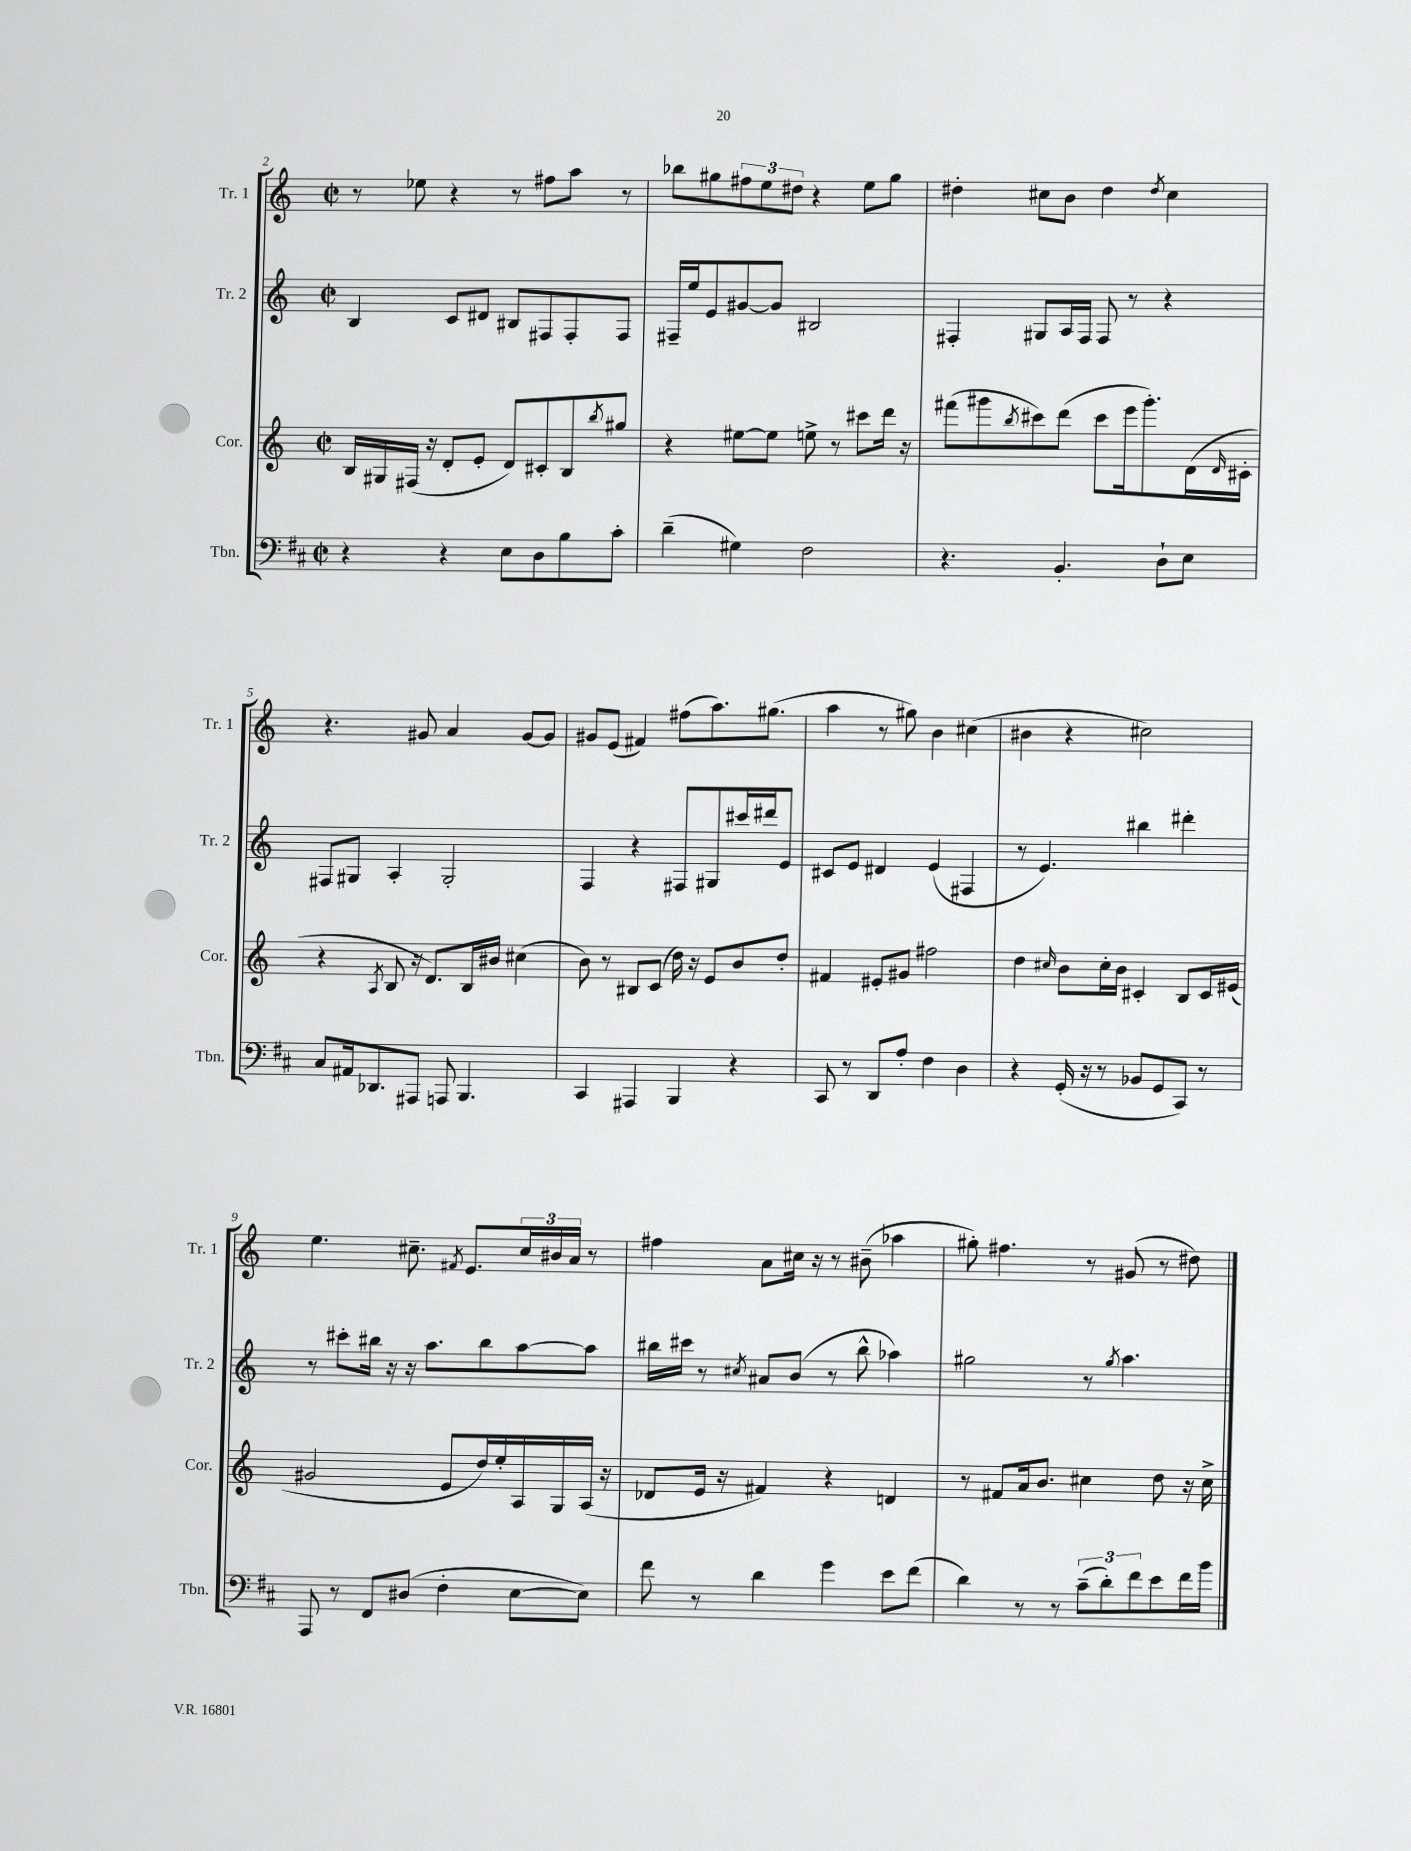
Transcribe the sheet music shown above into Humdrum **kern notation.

**kern	**kern	**kern	**kern
*part4	*part3	*part2	*part1
*staff4	*staff3	*staff2	*staff1
*I"Tbn.	*I"Cor.	*I"Tr. 2	*I"Tr. 1
*I'Tbn.	*I'Cor.	*I'Tr. 2	*I'Tr. 1
*clefF4	*clefG2	*clefG2	*clefG2
*k[f#c#]	*k[]	*k[]	*k[]
*M2/2	*M2/2	*M2/2	*M2/2
*met(c|)	*met(c|)	*met(c|)	*met(c|)
=2	=2	=2	=2
4r	16B/LL	4B/	8r
.	16G#X/	.	.
.	(16F#X/JJ	.	8ee-X\
.	16r	.	.
4r	8d'/L	8c/L	4r
.	8e'/J	8d#X/J	.
8E\L	8d/L)	8B#X/L	8r
8D\	8c#X'/	8F#X/	8ff#X\L
8B\	8B/	8F#'/	8aa\J
.	8qbb/	.	.
8c#'\J	8gg#X/J	8F#/J	8r
=3	=3	=3	=3
(4d~\	4r	16F#X~/LL	8bb-X\L
.	.	16ee/J	.
.	.	8e/	8gg#X\
4G#X\)	[8ee#X\L	[8g#X/	12ff#X\
.	.	.	12ee\
.	8ee#\J]	8g#/J]	.
.	.	.	12dd#X\J
2F#\	8een^\	2B#X/	4r
.	8r	.	.
.	8ccc#X\L	.	8ee\L
.	16ddd\Jk	.	8gg#\J
.	16r	.	.
=4	=4	=4	=4
4.r	(8fff#X\L	4F#X'/	4dd#X'\
.	8ggg#X\	.	.
.	8qbb/	.	.
.	8ccc#X\)	8G#X/L	8cc#X\L
4.BB'/	(8ddd\J	16A/L	8b\J
.	.	16F#/JJ	.
.	8ccc#\L	8F#/	4dd#\
.	16eee\k	8r	.
.	8.ggg#'\)	.	.
.	.	.	8qdd#/
8D`\L	.	4r	4cc#\
8E\J	(16d\L	.	.
.	16qqd/	.	.
.	16c#X'\JJ	.	.
!!LO:LB:g=z
=5	=5	=5	=5
8C#/L	4r	8F#X/L	4.r
16AA#X/k	.	8G#X/J	.
8.DD-X/	.	.	.
.	8qA/	.	.
.	8B/	4A'/	.
8AAA#X/J	16r	.	8g#X/
.	8.d/L)	.	.
8AAAn/	.	2G#'/	4a/
4.BBB/	16B/L	.	.
.	16b#X/JJ	.	.
.	(4cc#X\	.	[8g#/L
.	.	.	8g#/J]
=6	=6	=6	=6
4CC#/	8b\)	4F/	8g#X/L
.	8r	.	(8e/J
4AAA#X/	8B#X/L	4r	4f#X/)
.	(8c/J	.	.
4BBB/	16dd\)	8F#X/L	(8ff#X\L
.	16r	.	.
.	8e/L	8G#X/	8.aa\)
4r	8b/	16ccc#X/L	.
.	.	16ddd#X/J	(8.gg#X\J
.	8dd'/J	8e/J	.
=7	=7	=7	=7
8CC#/	4f#X/	8c#X/L	4aa\
8r	.	8e/J	.
8DD/L	8e#X'/L	4d#X/	8r
8A'/J	8g#X/J	.	8gg#X\)
4F#\	2ff#X\	(4e/	4b\
4D\	.	4F#X/	(4cc#X\
=8	=8	=8	=8
4r	4dd\	8r	4b#X\
.	.	4.e/)	.
.	16qqcc#X/	.	.
(16GG'/	8b\L	.	4r
16r	.	.	.
8r	16cc#'\L	.	.
.	16b\JJ	.	.
8BB-X/L	4c#X'/	4bb#X\	2cc#X\)
8GG/	.	.	.
8CC#/J)	8B/L	4ddd#X'\	.
8r	16c#/L	.	.
.	(16e#X/JJ	.	.
!!LO:LB:g=z
=9	=9	=9	=9
8AAA/	2g#X/	8r	4.ee\
8r	.	8ccc#X'\L	.
8FF#/L	.	16bb#X\Jk	.
.	.	16r	.
(8D#X/J	.	16r	8.cc#X~\
.	.	8.aa\L	.
4F#'\	8e/L	.	.
.	.	.	8qf#X/
.	.	.	8.e/L
.	16dd/L)	8bb#\	.
.	16ee'/	.	.
[8E\L	16A/	[8aa\	24cc#/L
.	.	.	24b#X/
.	16G/	.	.
.	.	.	24a/JJ
8E\J])	(16A/JJ	8aa\J]	8r
.	16r	.	.
=10	=10	=10	=10
8f#\	8d-X/L	16bb#X\LL	4ff#X\
.	.	16ccc#X\JJ	.
8r	16e/Jk	8r	.
.	16r	.	.
.	.	8qcc#X/	.
4d\	4f#X/)	8a#X/L	8a\L
.	.	(8b/J	16cc#X\Jk
.	.	.	16r
4g\	4r	8r	8r
.	.	8bb#^^\	(8b#X~\
8e\L	4dn/	4aa-X\)	4aa-X\
(8f#\J	.	.	.
=11	=11	=11	=11
4d\)	8r	2gg#X\	8gg#X'\)
.	8f#X/L	.	4.ff#X\
8r	16a/k	.	.
.	8.b/J	.	.
8r	.	.	.
(12c#~\L	4cc#X\	8r	8r
12d'\)	.	.	.
.	.	8qgg#/	.
.	.	4.aa\	(8g#X/
12f#\	.	.	.
8e\	8dd\	.	8r
16f#\L	16r	.	8dd#X\)
16b\JJ	16cc#^\	.	.
==	==	==	==
*-	*-	*-	*-
